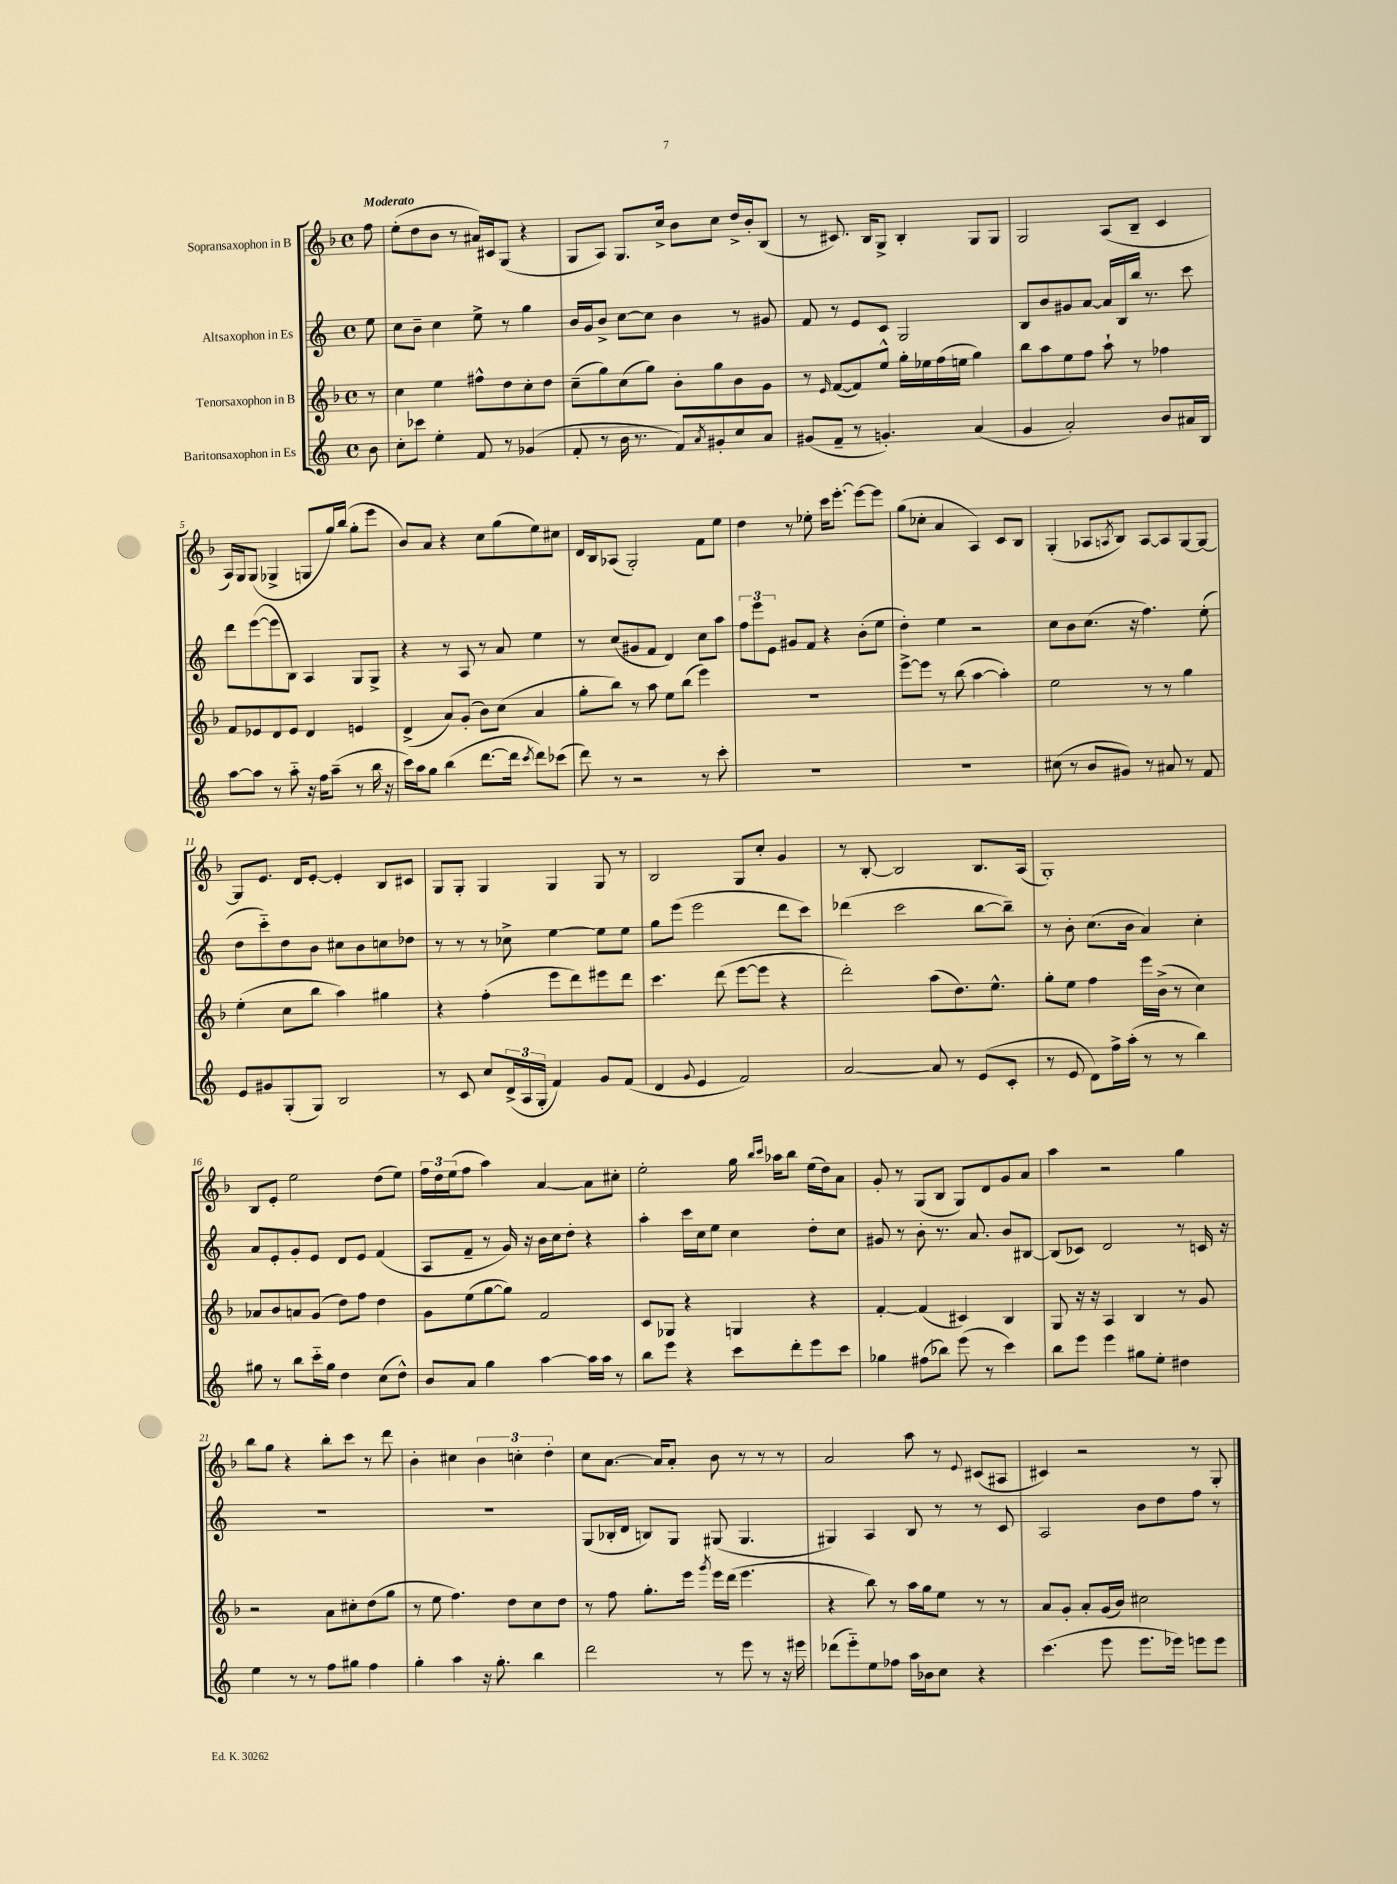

**kern	**kern	**kern	**kern
*part4	*part3	*part2	*part1
*staff4	*staff3	*staff2	*staff1
*I"Baritonsaxophon in Es	*I"Tenorsaxophon in B	*I"Altsaxophon in Es	*I"Sopransaxophon in B
*clefG2	*clefG2	*clefG2	*clefG2
*k[]	*k[b-]	*k[]	*k[b-]
*M4/4	*M4/4	*M4/4	*M4/4
*met(c)	*met(c)	*met(c)	*met(c)
=	=	=	=
!	!	!	!LO:TX:a:B:t=Moderato
8b\	8r	8ee\	8ff\
=1	=1	=1	=1
8cc'\L	4cc\	8cc\L	(8ee'\L
8ccc-X\J	.	8b~\J	8dd\
4ee'\	4ee\	4cc\	8b-\J
.	.	.	8r
8f/	8ff#X^^\L	8ee^\	16a#X/LL)
.	.	.	16c#X/J
8r	8dd\	8r	(8G/J
(4g-X/	8cc'\	4gg\	4r
.	8dd\J	.	.
=2	=2	=2	=2
8f'/	(8cc~\L	16b/LL	8G/L
.	.	16g/J	.
8r	8gg\)	8b^/J	8A/J)
16b\	(8cc\	[8cc\L	8.G/L
8.r	.	.	.
.	8gg\J)	8cc\J]	.
.	.	.	16cc^/Jk
8f/L)	8b-'\L	4b\	8b-\L
8qa/	.	.	.
8g#X'/	8gg\	.	8cc\J
8cc/	8b-\	8r	16dd^/LL
.	.	.	16b-'/J
8a/J	8g\J	8g#X/	(8B-/J
=3	=3	=3	=3
(8g#X/L	8r	8f/	8r
.	16qqe/	.	.
8f~/J	([8f/L	8r	8.c#X/)
8r	8f/])	8e/L	.
.	.	.	16B-/KL
4.gn'/)	8ee^^/J	8c/J	8G^/J
.	16gg'\LL	2G/	4B-'/
.	16ee-X\	.	.
.	(16ff\	.	.
.	16een\JJ	.	.
(4a/	4gg\)	.	8G/L
.	.	.	8G/J
=4	=4	=4	=4
4g/	8bb-\L	8B/L	2G/
.	8aa\	8b/	.
2a'/)	8ee\	8g#X/	.
.	8ff\J	[8a/J	.
.	8aa`\	16a/LL]	(8A/L
.	.	16B/	.
.	8r	16bb/JJ	8B-~/J
.	.	8.r	.
8b/L	4ff-X\	.	4c/
16a#X/L	.	8ccc\	.
16B/JJ	.	.	.
!!LO:LB:g=z
=5	=5	=5	=5
[8aa\L	8f/L	8ddd\L	16A/LL)
.	.	.	16G/J
8aa\J]	8e-X/	([8eee\	(8G/J
8r	8d/	8eee\]	4G-X^/
8aa\	8e-/J	8B\J)	.
16r	4d/	4A/	8Gn/L
16ff\KL	.	.	.
(8aa~\J	.	.	16gg/L)
.	.	.	(16bb-/JJ
8r	4en/	8G/L	8gg'\L
16bb\	.	8G^/J	8eee\J
16r	.	.	.
=6	=6	=6	=6
16ccc\LL)	(4d^/	4r	8b-/L)
16aa\J	.	.	.
8gg\J	.	.	8a/J
(4bb\	8a/L)	8r	4r
.	(8g'/J	8A/	.
[8.ddd\L	8b-\L)	8r	8cc\L
.	(8cc\J	8a/	(8gg\
16ddd\Jk]	.	.	.
8qccc/	.	.	.
8ddd\L)	4a/	4ee\	8ee\)
(8ccc-X\J	.	.	8cc#X\J
=7	=7	=7	=7
8ddd\)	8gg'\L	8r	16d/LL
.	.	.	16B-/J
8r	8bb-\J)	(8cc/L	(8A-X/J
2r	8r	8g#X/	2G'/)
.	8aa\	8f/J	.
.	8ee\L	4d/)	.
.	(8bb-\J	.	.
8r	4eee\)	8cc\L	8f\L
8ccc'\	.	8aa\J	8ee\J
=8	=8	=8	=8
1r	1r	12ff\L	4dd\
.	.	12eee\	.
.	.	12e\J	.
.	.	8g#X/L	8r
.	.	8f/J	8ee-X'\
.	.	4r	16ccc\KL
.	.	.	[8.eee'\J
.	.	(8b'\L	8eee\L_
.	.	8ee\J	8eee\J]
=9	=9	=9	=9
1r	[8eee^\L	4dd'\)	(8gg\L
.	8eee\J]	.	8cc-X'\J
.	8r	4ee\	4a/
.	(8bb-\	.	.
.	[4aa\	2r	4A/)
.	4aa'\])	.	8c/L
.	.	.	8B-/J
=10	=10	=10	=10
(8cc#X\	2ee\	8cc\L	(4G'/
8r	.	8b\	.
8b/L	.	(8.cc\J	8A-X/L
.	.	.	8qAn/
8g#X/J)	.	.	8B-/J)
.	.	16r	.
8r	8r	4.ff\)	[8A/L
8a#X/	8r	.	8A/]
8r	4gg\	.	[8G/
8f/	.	(8ee'\	8G/J_
!!LO:LB:g=z
=11	=11	=11	=11
8e/L	(4ee'\	8dd\L	8G/L]
8g#X/	.	8ccc\)	8.e/J
(8G'/	8cc\L	8dd\	.
.	.	.	16d/KL
8G/J)	8bb-\J	8b\J	[8e'/J
2B/	4aa\)	8cc#X\L	4e'/]
.	.	8b\	.
.	4gg#X\	8ccn\	8B-/L
.	.	8dd-X\J	8c#X/J
=12	=12	=12	=12
8r	4r	8r	8G/L
8c/	.	8r	8G'/J
8cc/L	(4ff'\	8r	4G/
(24d^/L	.	8cc-X^\	.
24A/	.	.	.
24G'/JJ	.	.	.
4f/)	8eee\L	[4ee\	4G/
.	8ddd\)	.	.
8g/L	8eee#X\	8ee\L]	8G/
(8f/J	8ddd\J	8ee\J	8r
=13	=13	=13	=13
4d/	4.ccc\	8gg\L	2B-/
.	.	(8eee\J	.
8qqg/	.	.	.
4e/	.	2eee\	.
.	(8ddd\	.	.
2f/)	[8eee\L	.	8G/L
.	8eee\J]	.	8cc'/J
.	4r	8ddd\L	4g/
.	.	8ccc\J)	.
=14	=14	=14	=14
[2a/	2ddd'\)	(4ddd-X\	8r
.	.	.	[8B-'/
.	.	2ccc\	2B-/]
8a/]	(8aa\L	.	.
8r	8.dd\)	.	.
(8e/L	.	[8bb\L	8.B-/L
.	8.ee^^\J	.	.
8c'/J	.	8bb~\J])	.
.	.	.	(16A/Jk
=15	=15	=15	=15
8r	8gg'\L	8r	1G')
8e/	8ee\J	8b'\	.
8d\L)	4ff\	(8.cc\L	.
16ff^\L	.	.	.
(16aa'\JJ	.	16b\Jk	.
8r	16eee\LL	4a/)	.
.	(16b-^\JJ	.	.
8r	8r	.	.
4bb\)	4cc\)	4cc'\	.
!!LO:LB:g=z
=16	=16	=16	=16
8gg#X\	8a-X/L	8a/L	8B-/L
8r	8b-/	8e'/	8e'/J
8bb\L	8an/	8g'/	2ee\
16ccc\L	(8g/J	8e/J	.
16gg#\JJ	.	.	.
4dd\	8dd\L)	8d/L	.
.	8ff\J	8e/J	.
(8cc\L	4dd\	(4f/	(8dd\L
8dd^^\J)	.	.	8ee\J)
=17	=17	=17	=17
8b/L	8g\L	8A/L	24ff\LL
.	.	.	24dd\
.	.	.	(24ee\J
8a/J	(8ee\	8f~/J	8ff\J
4gg\	[8gg\	8r	4aa\)
.	8gg\J])	16g/)	.
.	.	16r	.
[4aa\	2f/	16b\LL	[4a/
.	.	16cc\J	.
.	.	8dd'\J	.
16aa\LL]	.	4r	8a\L]
16aa\JJ	.	.	.
8r	.	.	8cc#X'\J
=18	=18	=18	=18
8bb\L	8c/L	4aa'\	2ee'\
8eee\J	8G-X/J	.	.
4r	4r	16ccc\LL	.
.	.	16cc\J	.
.	.	8ee\J	.
8ccc\L	4Gn/	4cc\	16gg\
.	.	.	16qqbb-/LL
.	.	.	16qqccc/JJ
.	.	.	16aa-X\KL
8ddd'\	.	.	8bb-\J
8eee\	4r	8dd'\L	(16ee\LL
.	.	.	16dd\J)
8ccc\J	.	8cc\J	8a\J
=19	=19	=19	=19
4gg-X\	[4f'/	8g#X/	8g'/
.	.	8r	8r
(8ff#X\L	(4f/]	8b'\	(8G/L
8bb-X\J)	.	8.r	8B-/J
(8eee\	4c#X/)	.	8G/L)
.	.	8.a/	.
8r	.	.	8d/
4ccc\)	4B-/	8b/L	8g/
.	.	[8B#X/J	8a/J
=20	=20	=20	=20
8bb\L	8G/	(8B#/L]	4aa\
8eee\J	16r	8c-X/J)	.
.	16r	.	.
4eee\	4A/	2d/	2r
8gg#X\L	4B-/	.	.
8ee'\J	.	.	.
4dd#X\	8r	8r	4gg\
.	8g/	16cn/	.
.	.	16r	.
!!LO:LB:g=z
=21	=21	=21	=21
4ee\	2r	1r	8bb-\L
.	.	.	8gg\J
8r	.	.	4r
8r	.	.	.
8ff\L	8a\L	.	8bb-'\L
8gg#X\J	8cc#X'\	.	8ccc\J
4ff\	(8dd\	.	8r
.	8gg\J	.	8ddd\
=22	=22	=22	=22
4gg'\	8r	1r	4b-'\
.	8ee\	.	.
4aa\	4.ff\)	.	4cc#X\
16r	.	.	6b-\
8.gg'\	.	.	.
.	8dd\L	.	.
.	.	.	6ccn'\
4bb\	8cc\	.	.
.	.	.	6dd'\
.	8dd\J	.	.
=23	=23	=23	=23
2ddd\	8r	(8G/L	8cc\L
.	8ff\	16B-X'/L	[8.a\J
.	.	16d/JJ	.
.	8.gg'\L	8Bn/L)	.
.	.	.	16a/KL]
.	.	8G/J	8a'/J
.	16eee\Jk	.	.
.	8qggg/	.	.
8r	16eee\LL	(8G#X/	8b-\
.	(16ddd\JJ	.	.
8eee\	4.eee\	4.G#/	8r
8r	.	.	8r
16r	.	.	8r
16eee#X\	.	.	.
=24	=24	=24	=24
(8ddd-X\L	4r	4G#X/)	2a/
8eee\)	.	.	.
8ee\	8bb-\)	4A/	.
8ff-X\J	8r	.	.
16aa\LL	16aa\LL	8B/	8aa\
16b-X\J	16gg\J	.	.
8cc\J	8ee\J	8r	8r
.	.	.	8qqe/
4r	8r	8r	(8c#X/L
.	8r	8c/	8A#X/J
=25	=25	=25	=25
(4.ccc\	8a/L	2A/	4c#X/)
.	8g'/J	.	.
.	8a'/L	.	2r
8eee\	(16g/L	.	.
.	16b-/JJ)	.	.
8.eee\L	2cc#X\	8b\L	.
.	.	8dd\	.
16eee-X\Jk)	.	.	.
8eeen\L	.	8ff\J	8r
8eee\J	.	8r	8G'/
==	==	==	==
*-	*-	*-	*-
